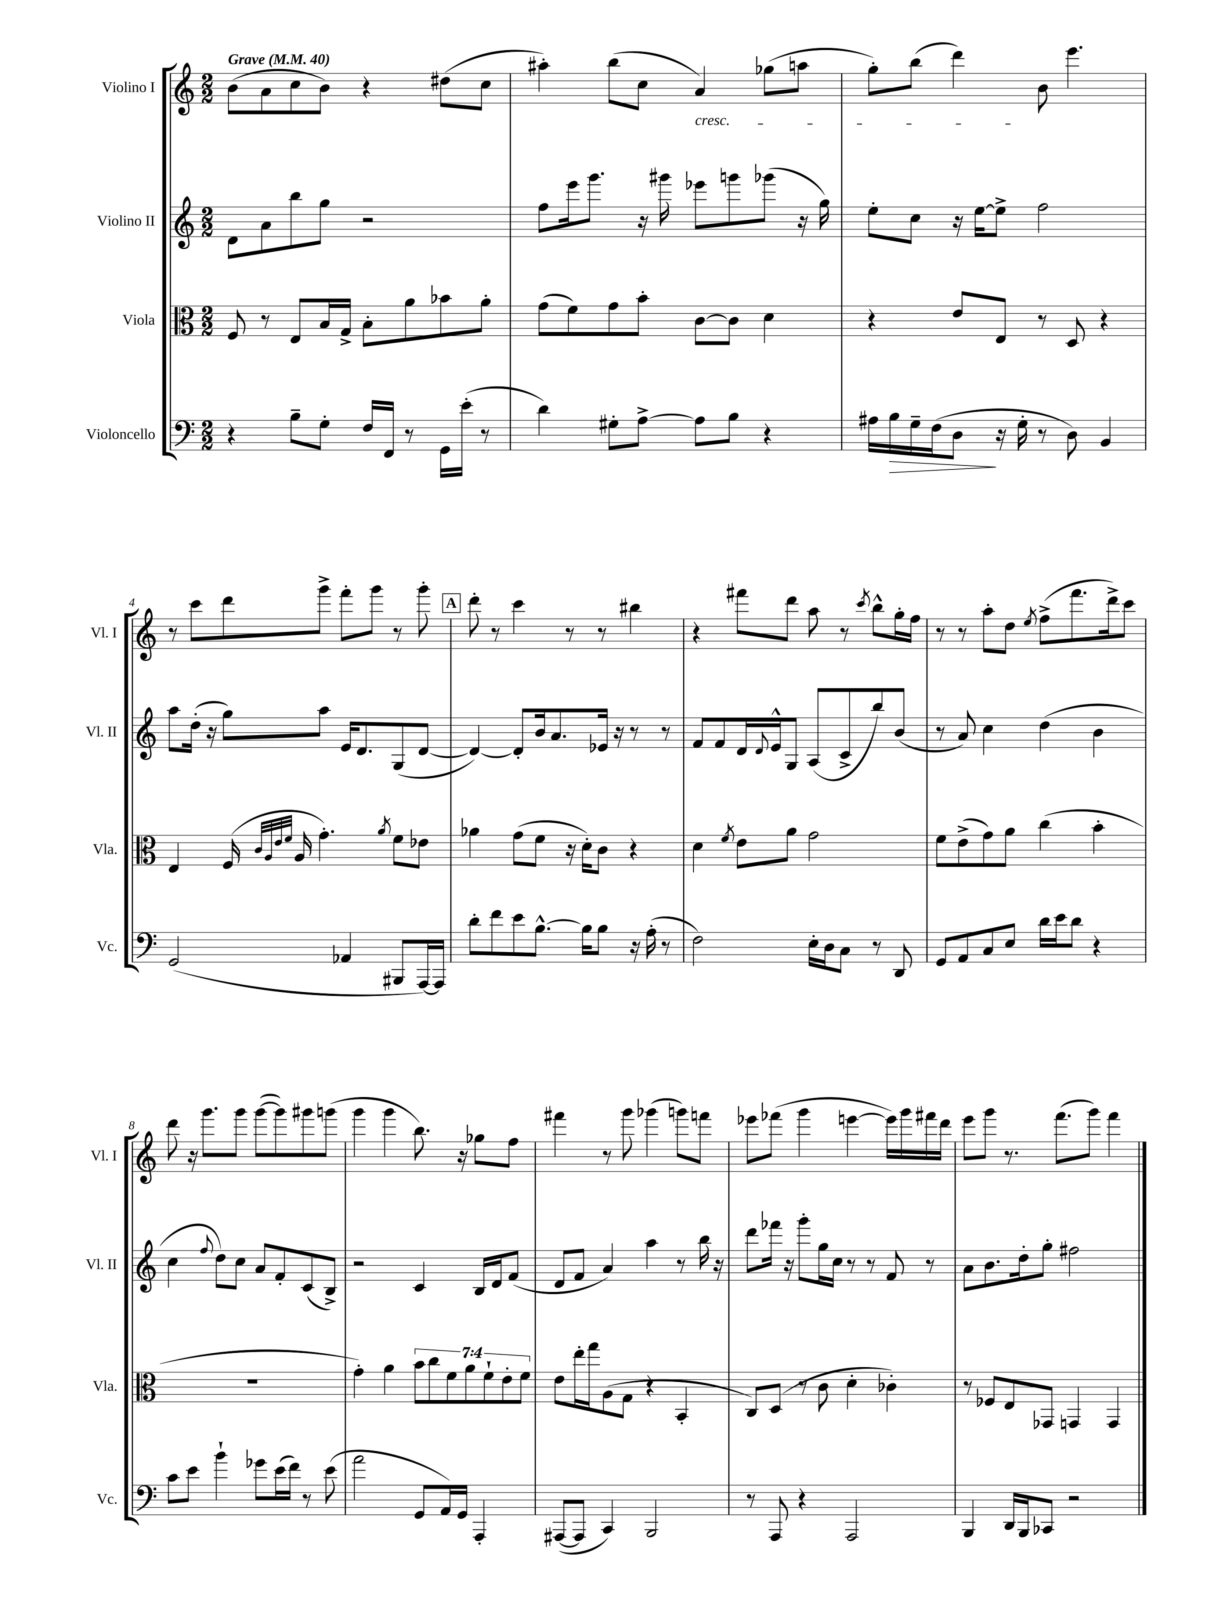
<<
\new StaffGroup <<
\new Staff = "s0" \with { instrumentName = "Violino I" shortInstrumentName = "Vl. I" } {
    \clef treble \key c \major \numericTimeSignature \time 2/2 \tempo "Grave" 4 = 40
    b'8( a'8 c''8 b'8) r4 dis''8( c''8 |
    ais''4-.) b''8( c''8 a'4\cresc) ges''8( a''8 |
    g''8-.) b''8( d'''4\!) b'8 e'''4. |
    r8 c'''8 d'''8 g'''8-> f'''8-. g'''8 r8 g'''8-. |
    \mark \markup { \box "A" } d'''8-. r8 c'''4 r8 r8 bis''4 |
    r4 fis'''8 d'''8 a''8 r8 \acciaccatura { c'''8 } b''8-^ g''16-. f''16 |
    r8 r8 a''8-. d''8 \acciaccatura { e''8 } f''8->( f'''8. d'''16->) c'''8 |
    d'''8 r16 g'''8. g'''8 g'''8~( g'''8) gis'''8 g'''8( |
    g'''4 g'''4 b''8.) r16 ges''8 f''8 |
    fis'''4 r8 g'''8 ges'''4( g'''8) f'''8 |
    ees'''8 fes'''8( g'''4 e'''4~ e'''16) g'''16 fis'''16 d'''16 |
    e'''8 g'''8 r8. f'''8.( g'''8) f'''4 \bar "|." |
}
\new Staff = "s1" \with { instrumentName = "Violino II" shortInstrumentName = "Vl. II" } {
    \clef treble \key c \major \numericTimeSignature \time 2/2
    d'8 a'8 b''8 g''8 r2 |
    f''8 e'''16 g'''8. r16 gis'''16 ees'''8 g'''8 ges'''8( r16 g''16) |
    e''8-. c''8 r16 e''16~ e''8-> f''2 |
    a''8 d''16-.( r16 g''8) a''8 e'16 d'8. g8( d'8~ |
    \mark \markup { \box "A" } d'4~) d'8-. b'16 a'8. ees'16 r16 r8 r8 |
    f'8 f'8 d'16 \appoggiatura { d'8 } e'16-^ g8 a8( c'8-> b''8) b'8( |
    r8 a'8) c''4 d''4( b'4 |
    c''4 \appoggiatura { f''8 } d''8) c''8 a'8 f'8-. c'8( b8->) |
    r2 c'4 b16 d'16 f'8( |
    d'8 f'8 a'4) a''4 r8 b''16 r16 |
    d'''8 fes'''16 r16 g'''8-. g''16 c''16 r8 r8 f'8 r8 |
    a'8 b'8. d''16-. g''8-. fis''2 \bar "|." |
}
\new Staff = "s2" \with { instrumentName = "Viola" shortInstrumentName = "Vla." } {
    \clef alto \key c \major \numericTimeSignature \time 2/2 \override Staff.TupletNumber.text = #tuplet-number::calc-fraction-text
    f8 r8 e8 b16 g16-> b8-. a'8 bes'8 a'8-. |
    g'8( f'8) g'8 b'8-. c'8~ c'8 d'4 |
    r4 e'8 e8 r8 d8 r4 |
    e4 f16( \grace { c'32 a32 e'32 f'32 } a16 g'4.-.) \acciaccatura { a'8 } f'8 ees'8 |
    \mark \markup { \box "A" } aes'4 g'8( f'8 r16 d'16-.) c'8 r4 |
    d'4 \acciaccatura { f'8 } e'8 a'8 g'2 |
    f'8 e'8->( g'8) a'8 c''4( b'4-. |
    R1 |
    g'4-.) a'4 \tuplet 7/4 { b'8 c''8 f'8 a'8 f'8-! e'8-. f'8 } |
    e'8 e''16-. g''16 a8( g8 r4 b,4-. |
    c8) d8( r8 c'8 d'4-. ces'4-.) |
    r8 fes8 e8 ges,8 g,4 g,4 \bar "|." |
}
\new Staff = "s3" \with { instrumentName = "Violoncello" shortInstrumentName = "Vc." } {
    \clef bass \key c \major \numericTimeSignature \time 2/2
    r4 b8-- g8-. f16 f,16 r8 g,16 e'16-.( r8 |
    d'4) gis8-. a8~-> a8 b8 r4 |
    ais16 b16\> g16-- f16( d8\! r16 g16-. r8 d8) b,4 |
    g,2( aes,4 bis,,8 a,,16~) a,,16 |
    \mark \markup { \box "A" } d'8-. f'8 e'8 b8.~-^ b16 b8 r16 a16-.( r8 |
    f2) e16-. d16 c8 r8 d,8 |
    g,8 a,8 c8 e8 d'16 e'16 d'8 r4 |
    c'8 e'8 b'4-! ges'8 e'16( f'16) r8 e'8( |
    a'2 g,8 a,16) g,16 a,,4-. |
    ais,,8~( ais,,8 c,4) b,,2 |
    r8 a,,8 r4 a,,2 |
    b,,4 d,16 b,,16 ces,8 r2 \bar "|." |
}
>>
>>
